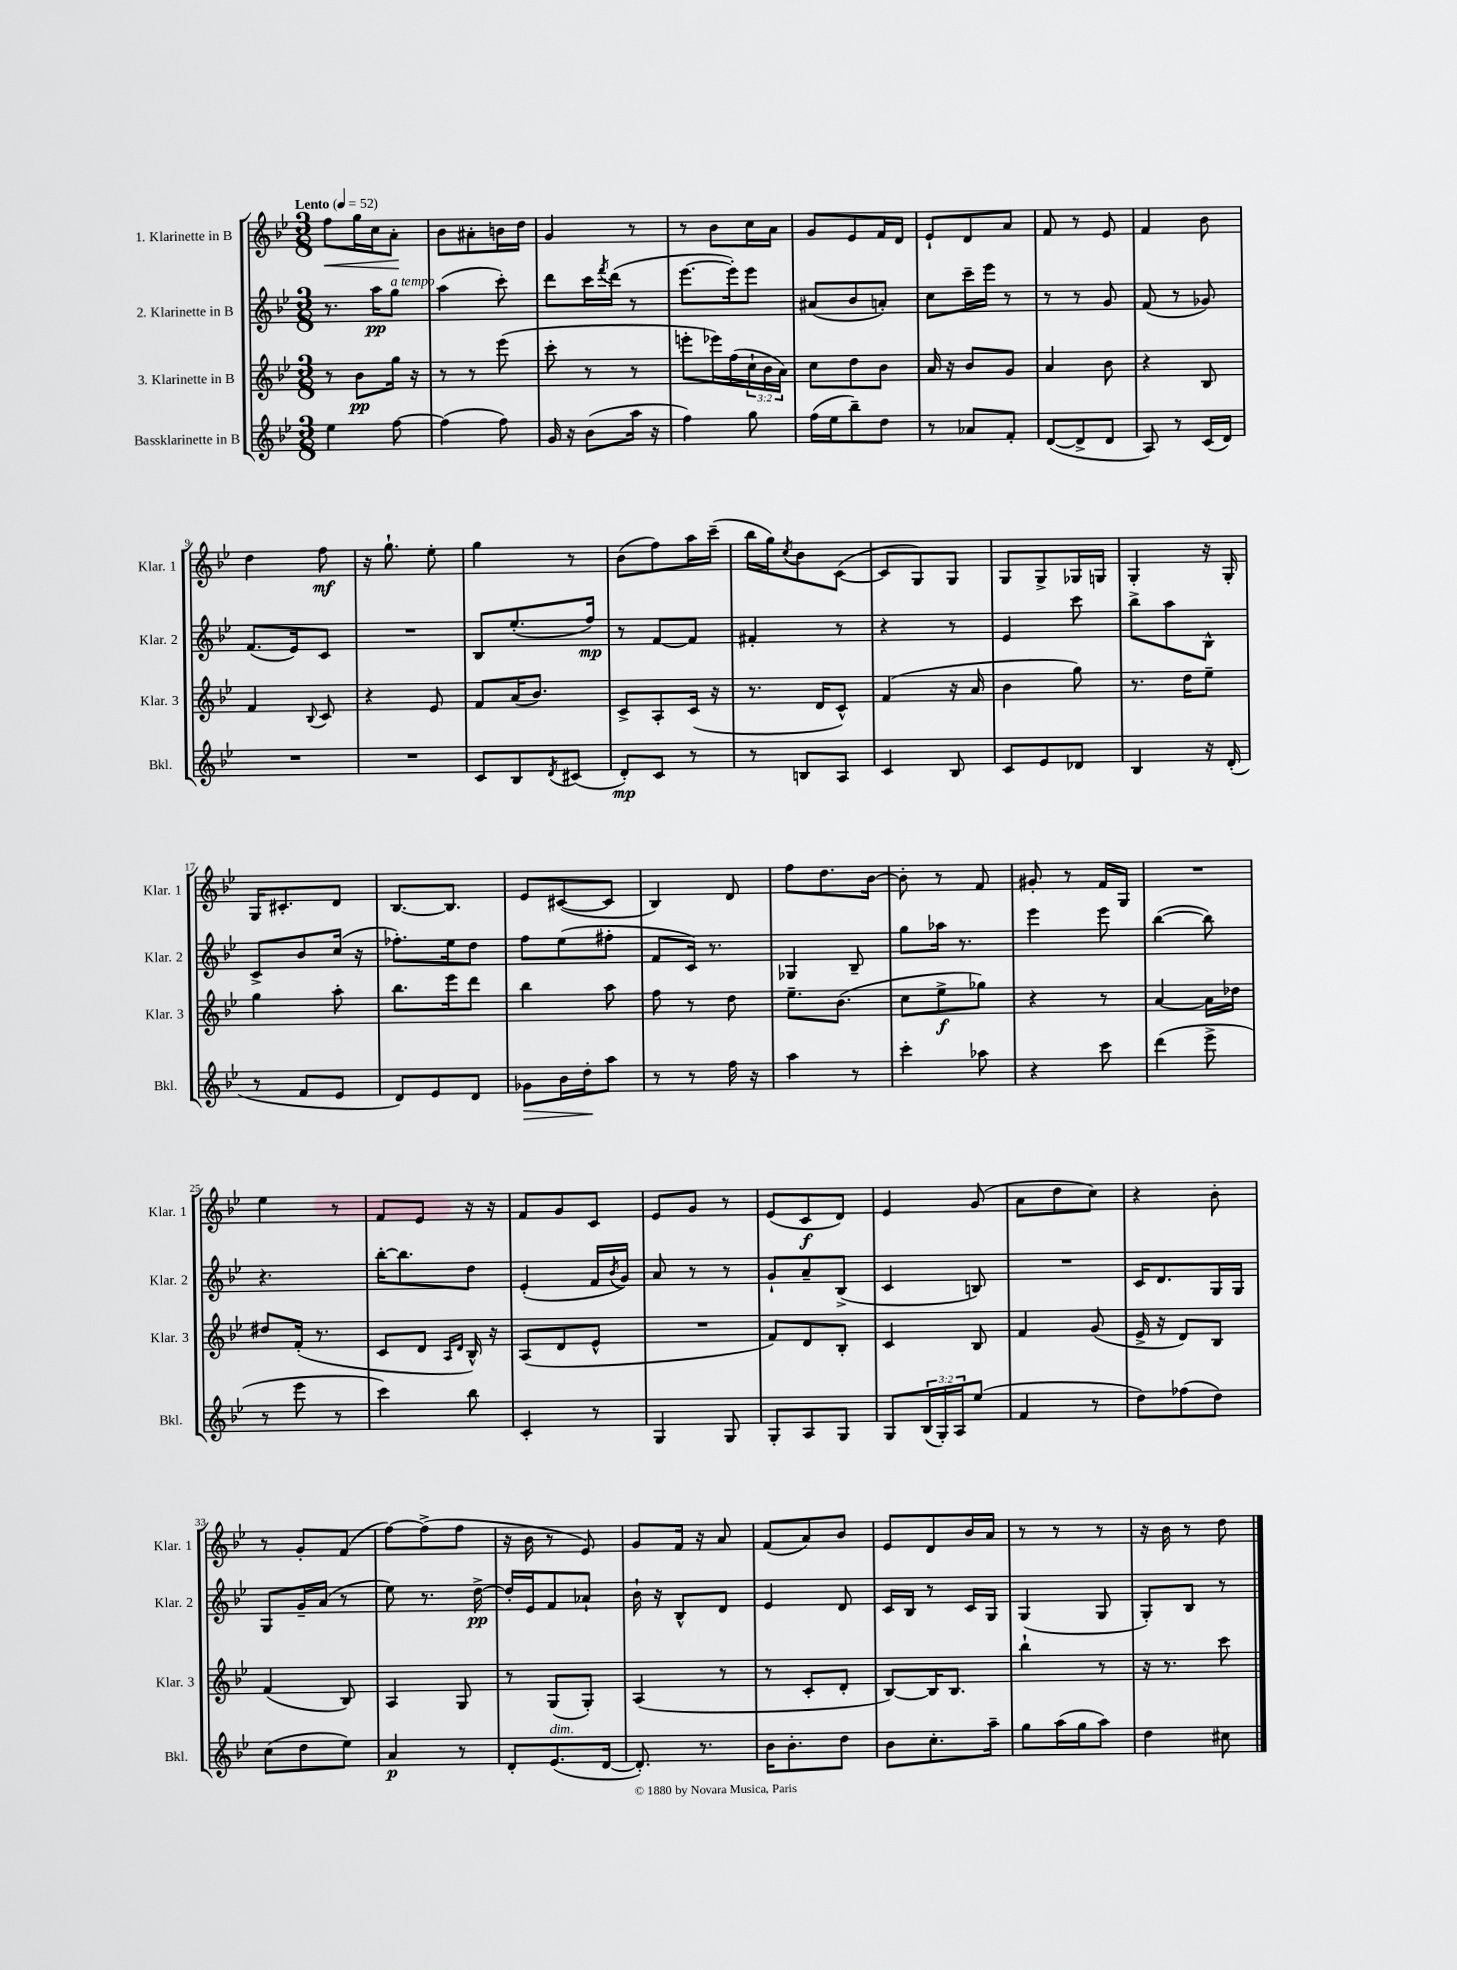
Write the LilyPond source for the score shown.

<<
\new StaffGroup <<
\new Staff = "s0" \with { instrumentName = "1. Klarinette in B" shortInstrumentName = "Klar. 1" } {
    \clef treble \key bes \major \numericTimeSignature \time 3/8 \tempo "Lento" 4 = 52
    f''8\< g''16 c''16 a'8-.\! |
    bes'8 ais'8-. b'16 d''16 |
    g'4 r8 |
    r8 bes'8 c''16 a'16 |
    g'8 ees'8 f'16 d'16 |
    ees'8-! d'8 a'8 |
    f'8 r8 ees'8 |
    f'4 bes'8 |
    d''4 f''8\mf |
    r16 g''8.-! ees''8-. |
    g''4 r8 |
    bes'8( f''8) a''16 c'''16--( |
    bes''16 g''16) \acciaccatura { c''8 } bes'8 c'8~( |
    c'8 g8) g8 |
    g8 g8-> ges16 g16 |
    g4-. r16 g16-. |
    g16 cis'8.-. d'8 |
    bes8.~ bes8. |
    ees'8 cis'8~( cis'8 |
    bes4) d'8 |
    f''8 d''8. bes'16~ |
    bes'8-. r8 f'8 |
    gis'8-. r8 f'16 g16 |
    R4. |
    ees''4 r8 |
    f'8 ees'8 r16 r16 |
    f'8 g'8 c'8 |
    ees'8 g'8 r8 |
    ees'8( c'8\f d'8) |
    ees'4 g'8( |
    a'8 d''8 c''8) |
    r4 bes'8-. |
    r8 g'8-. f'8( |
    f''8~) f''8->( f''8 |
    r16 bes'16 r8 ees'8) |
    g'8 f'16 r16 a'8 |
    f'8( a'8) bes'8 |
    ees'8 d'8 bes'16 a'16 |
    r8 r8 r8 |
    r16 bes'16 r8 d''8 \bar "|." |
}
\new Staff = "s1" \with { instrumentName = "2. Klarinette in B" shortInstrumentName = "Klar. 2" } {
    \clef treble \key bes \major \numericTimeSignature \time 3/8
    r8. a''16\pp g''8^\markup { \italic "a tempo" } |
    a''4( c'''8-.) |
    d'''8 c'''16 \acciaccatura { f'''8 } d'''16( r8 |
    ees'''8.~ ees'''16-.) ees'''8 |
    ais'8( bes'8 a'8-.) |
    c''8 c'''16-- ees'''16 r8 |
    r8 r8 g'8 |
    f'8( r8 ges'8) |
    f'8.( ees'16) c'8 |
    R4. |
    bes8 ees''8.-.( f''16\mp) |
    r8 f'8~ f'8 |
    fis'4-. r8 |
    r4 r8 |
    ees'4 c'''8 |
    bes''8-> a''8 bes8-^ |
    c'8-> bes'8 c''16( r16 |
    fes''8.-.) ees''16 d''8 |
    f''8 ees''8( fis''8-. |
    f'8 c'16) r8. |
    ges4 bes8-- |
    g''8 aes''16 r8. |
    ees'''4 ees'''8 |
    bes''4~( bes''8) |
    r4. |
    bes''16~-. bes''8. d''8 |
    ees'4-.( f'16 \acciaccatura { bes'8 } g'16) |
    a'8 r8 r8 |
    g'8-! a'8-- bes8->( |
    c'4 b8) |
    R4. |
    c'16 d'8. g16 g16 |
    g8 g'16-- a'16( r8 |
    ees''8) r8. d''16~->\pp |
    d''16-. ees'16 f'8 aes'8-! |
    bes'16-! r16 bes8-^ d'8 |
    ees'4 d'8 |
    c'16 bes16 r8 c'16 g16 |
    g4( g8 |
    g8-.) bes8 r8 \bar "|." |
}
\new Staff = "s2" \with { instrumentName = "3. Klarinette in B" shortInstrumentName = "Klar. 3" } {
    \clef treble \key bes \major \numericTimeSignature \time 3/8 \override Staff.TupletNumber.text = #tuplet-number::calc-fraction-text
    r8 bes'8\pp g''16 r16 |
    r8 r8 ees'''8( |
    c'''8-. r8 r8 |
    e'''8-. ees'''16) f''16( \tuplet 3/2 { c''16-! bes'16 a'16) } |
    c''8 d''8 bes'8 |
    a'16 r16 bes'8 g'8 |
    a'4 bes'8 |
    r4 bes8 |
    f'4 \appoggiatura { bes8 } c'8 |
    r4 ees'8 |
    f'8 a'16( bes'8.) |
    c'8-> a8-. c'16( r16 |
    r8. d'16 c'8-^) |
    f'4( r16 a'16 |
    bes'4 g''8) |
    r8. d''16 ees''8-- |
    g''4 a''8-. |
    bes''8. ees'''16 d'''8 |
    bes''4 a''8 |
    f''8 r8 d''8 |
    ees''8.-- bes'8.( |
    c''8 ees''8->\f ges''8) |
    r4 r8 |
    a'4~ a'16 des''16 |
    dis''8 f'16-.( r8. |
    c'8 d'8 \grace { a16 d'16 } bes16-^) r16 |
    a8( d'8 ees'8-^ |
    R4. |
    f'8) d'8 bes8-. |
    c'4 bes8 |
    f'4 g'8( |
    ees'16-> r16 d'8) bes8 |
    f'4( bes8) |
    a4 g8 |
    r8 g8( g8-.) |
    a4( r8 |
    r8 c'8-. d'8-. |
    bes8~) bes16 bes8. |
    bes''4-! r8 |
    r16 r8. c'''8 \bar "|." |
}
\new Staff = "s3" \with { instrumentName = "Bassklarinette in B" shortInstrumentName = "Bkl." } {
    \clef treble \key bes \major \numericTimeSignature \time 3/8 \override Staff.TupletNumber.text = #tuplet-number::calc-fraction-text
    ees''4 f''8~ |
    f''4( f''8) |
    g'16 r16 bes'8( a''16 r16 |
    f''4) g''8 |
    f''16( ees''16 bes''8--) d''8 |
    r8 aes'8 f'8-. |
    d'8~( d'8-> d'8 |
    a8) r8 c'16( d'16) |
    R4. |
    R4. |
    c'8 bes8 \acciaccatura { d'8 } cis'8( |
    d'8-.\mp) c'8 r8 |
    r8 b8 a8 |
    c'4 bes8 |
    c'8 ees'8 des'8 |
    bes4 r16 d'16-.( |
    r8 f'8 ees'8 |
    d'8) ees'8 d'8 |
    ges'8\> bes'16 d''16-.\! a''8 |
    r8 r8 f''16 r16 |
    a''4 r8 |
    c'''4-. aes''8 |
    r4 c'''8 |
    d'''4( ees'''8-> |
    r8 ees'''8 r8 |
    c'''4) bes''8 |
    c'4-. r8 |
    g4 g8 |
    g8-. a8 g8 |
    g8 \tuplet 3/2 { bes16( g16-.) a16 } ees''8( |
    f'4 r8 |
    d''8) fes''8( d''8) |
    c''8( d''8 ees''8) |
    a'4\p r8 |
    d'8-. ees'8.^\markup { \italic "dim." }( d'16~ |
    d'8.-.) r8. |
    bes'16 bes'8.-. d''8 |
    bes'8 c''8.-. a''16-- |
    g''8 a''16( g''16 a''8) |
    d''4 cis''8 \bar "|." |
}
>>
>>
